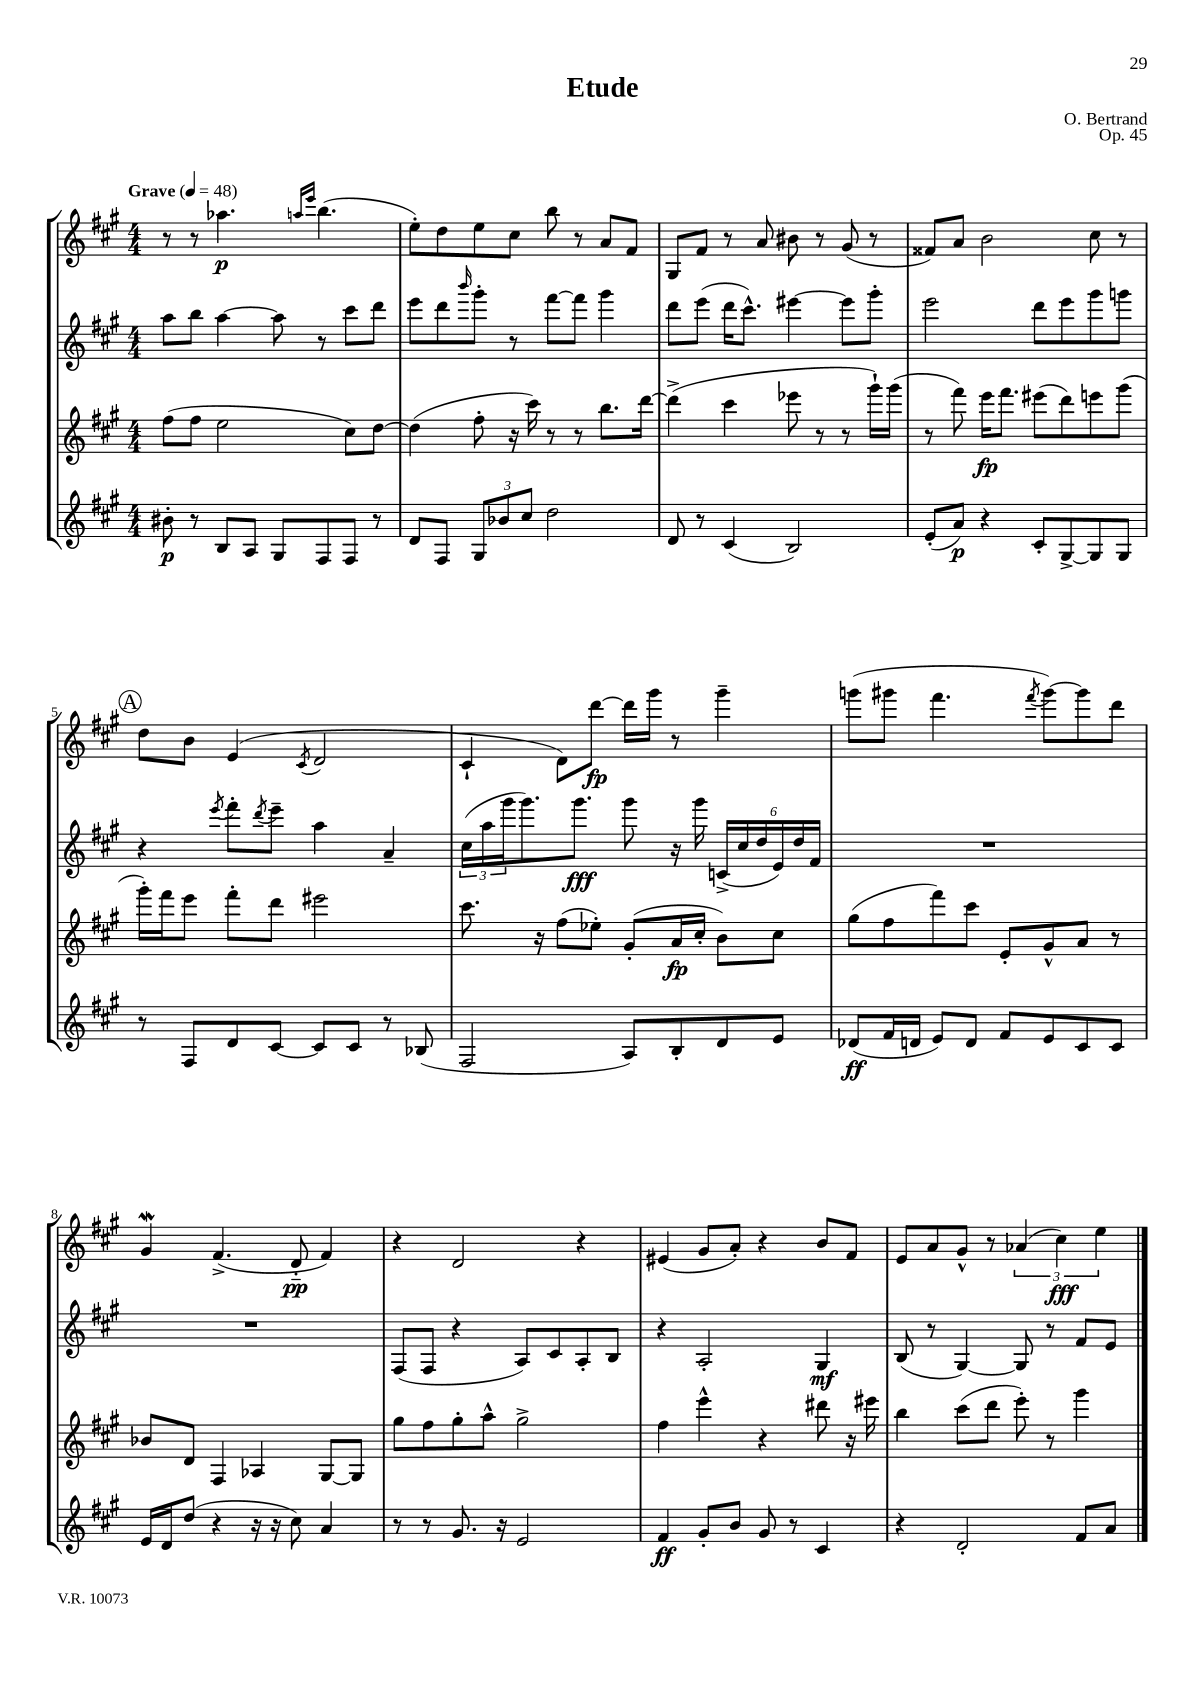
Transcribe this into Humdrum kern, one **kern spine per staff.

**kern	**kern	**kern	**kern
*staff4	*staff3	*staff2	*staff1
*clefG2	*clefG2	*clefG2	*clefG2
*k[f#c#g#]	*k[f#c#g#]	*k[f#c#g#]	*k[f#c#g#]
*M4/4	*M4/4	*M4/4	*M4/4
*MM48	*MM48	*MM48	*MM48
8b#'	(8ff#	8aa	8r
8r	8ff#	8bb	8r
8B	2ee	[4aa	4.aa-
8A	.	.	.
8G#	.	8aa]	.
.	.	.	16qqaa
.	.	.	16qqeee
8F#	.	8r	(4.bb
8F#	8cc#)	8ccc#	.
8r	[8dd	8ddd	.
=	=	=	=
8d	(4dd]	8eee	8ee')
8F#	.	8ddd	8dd
.	.	16qqbbb	.
12G#	8ff#'	8ggg#'	8ee
12b-	.	.	.
.	16r	8r	8cc#
12cc#	.	.	.
.	16ccc#)	.	.
2dd	8r	[8fff#	8bb
.	8r	8fff#]	8r
.	8.bb	4ggg#	8a
.	.	.	8f#
.	[16ddd	.	.
=	=	=	=
8d	(4ddd^]	8ddd	8G#
8r	.	(8eee	8f#
(4c#	4ccc#	16ddd	8r
.	.	8.ccc#^^)	.
.	.	.	8a
2B)	8eee-	[4eee#	8b#
.	8r	.	8r
.	8r	8eee#]	(8g#
.	16ggg#`)	8ggg#'	8r
.	(16ggg#	.	.
=	=	=	=
(8e'	8r	2eee	8f##)
8a)	8fff#)	.	8a
4r	16eee	.	2b
.	8.fff#	.	.
8c#'	(8eee#	8ddd	.
[8G#^	8ddd)	8eee	.
8G#]	8eee	8ggg#	8cc#
8G#	(8ggg#	8ggg	8r
=	=	=	=
8r	16ggg#')	4r	8dd
.	16fff#	.	.
8F#	8eee	.	8b
.	.	8qeee	.
8d	8fff#'	8fff#'	(4e
.	.	8qddd	.
[8c#	8ddd	8eee~	.
.	.	.	8qc#
8c#]	2eee#	4aa	2d
8c#	.	.	.
8r	.	4a~	.
(8B-	.	.	.
=	=	=	=
2F#	8.ccc#	(24cc#	4c#`
.	.	24aa	.
.	.	24ggg#	.
.	.	8.ggg#)	.
.	16r	.	.
.	(8ff#	.	8d)
.	.	8.ggg#	.
.	8ee-')	.	[8ddd
8A)	(8g#'	8ggg#	16ddd]
.	.	.	16ggg#
8B'	16a	16r	8r
.	16cc#'	16ggg#	.
8d	8b)	(24c^	4ggg#~
.	.	24cc#	.
.	.	24dd	.
8e	8cc#	24e)	.
.	.	24dd	.
.	.	24f#	.
=	=	=	=
(8d-	(8gg#	1r	(8ggg
16f#	8ff#	.	8ggg#
16d	.	.	.
8e)	8fff#)	.	4.fff#
8d	8ccc#	.	.
8f#	8e'	.	.
.	.	.	8qfff#
8e	8g#^^	.	[8ggg#)
8c#	8a	.	8ggg#]
8c#	8r	.	8ddd
=	=	=	=
16e	8b-	1r	4g#
16d	.	.	.
(8dd	8d	.	.
4r	4F#	.	(4.f#^
16r	4A-	.	.
16r	.	.	.
8cc#)	.	.	8d'~
4a	[8G#	.	4f#)
.	8G#]	.	.
=	=	=	=
8r	8gg#	(8F#	4r
8r	8ff#	8F#	.
8.g#	8gg#'	4r	2d
.	8aa^^	.	.
16r	.	.	.
2e	2gg#^	8A)	.
.	.	8c#	.
.	.	8A'	4r
.	.	8B	.
=	=	=	=
4f#	4ff#	4r	(4e#
8g#'	4eee^^	2A'	8g#
8b	.	.	8a')
8g#	4r	.	4r
8r	.	.	.
4c#	8ddd#	4G#	8b
.	16r	.	8f#
.	16eee#	.	.
=	=	=	=
4r	4bb	(8B	8e
.	.	8r	8a
2d'	(8ccc#	[4G#)	8g#^^
.	8ddd	.	8r
.	8eee')	8G#]	(6a-
.	8r	8r	.
.	.	.	6cc#)
8f#	4ggg#	8f#	.
.	.	.	6ee
8a	.	8e	.
==	==	==	==
*-	*-	*-	*-
